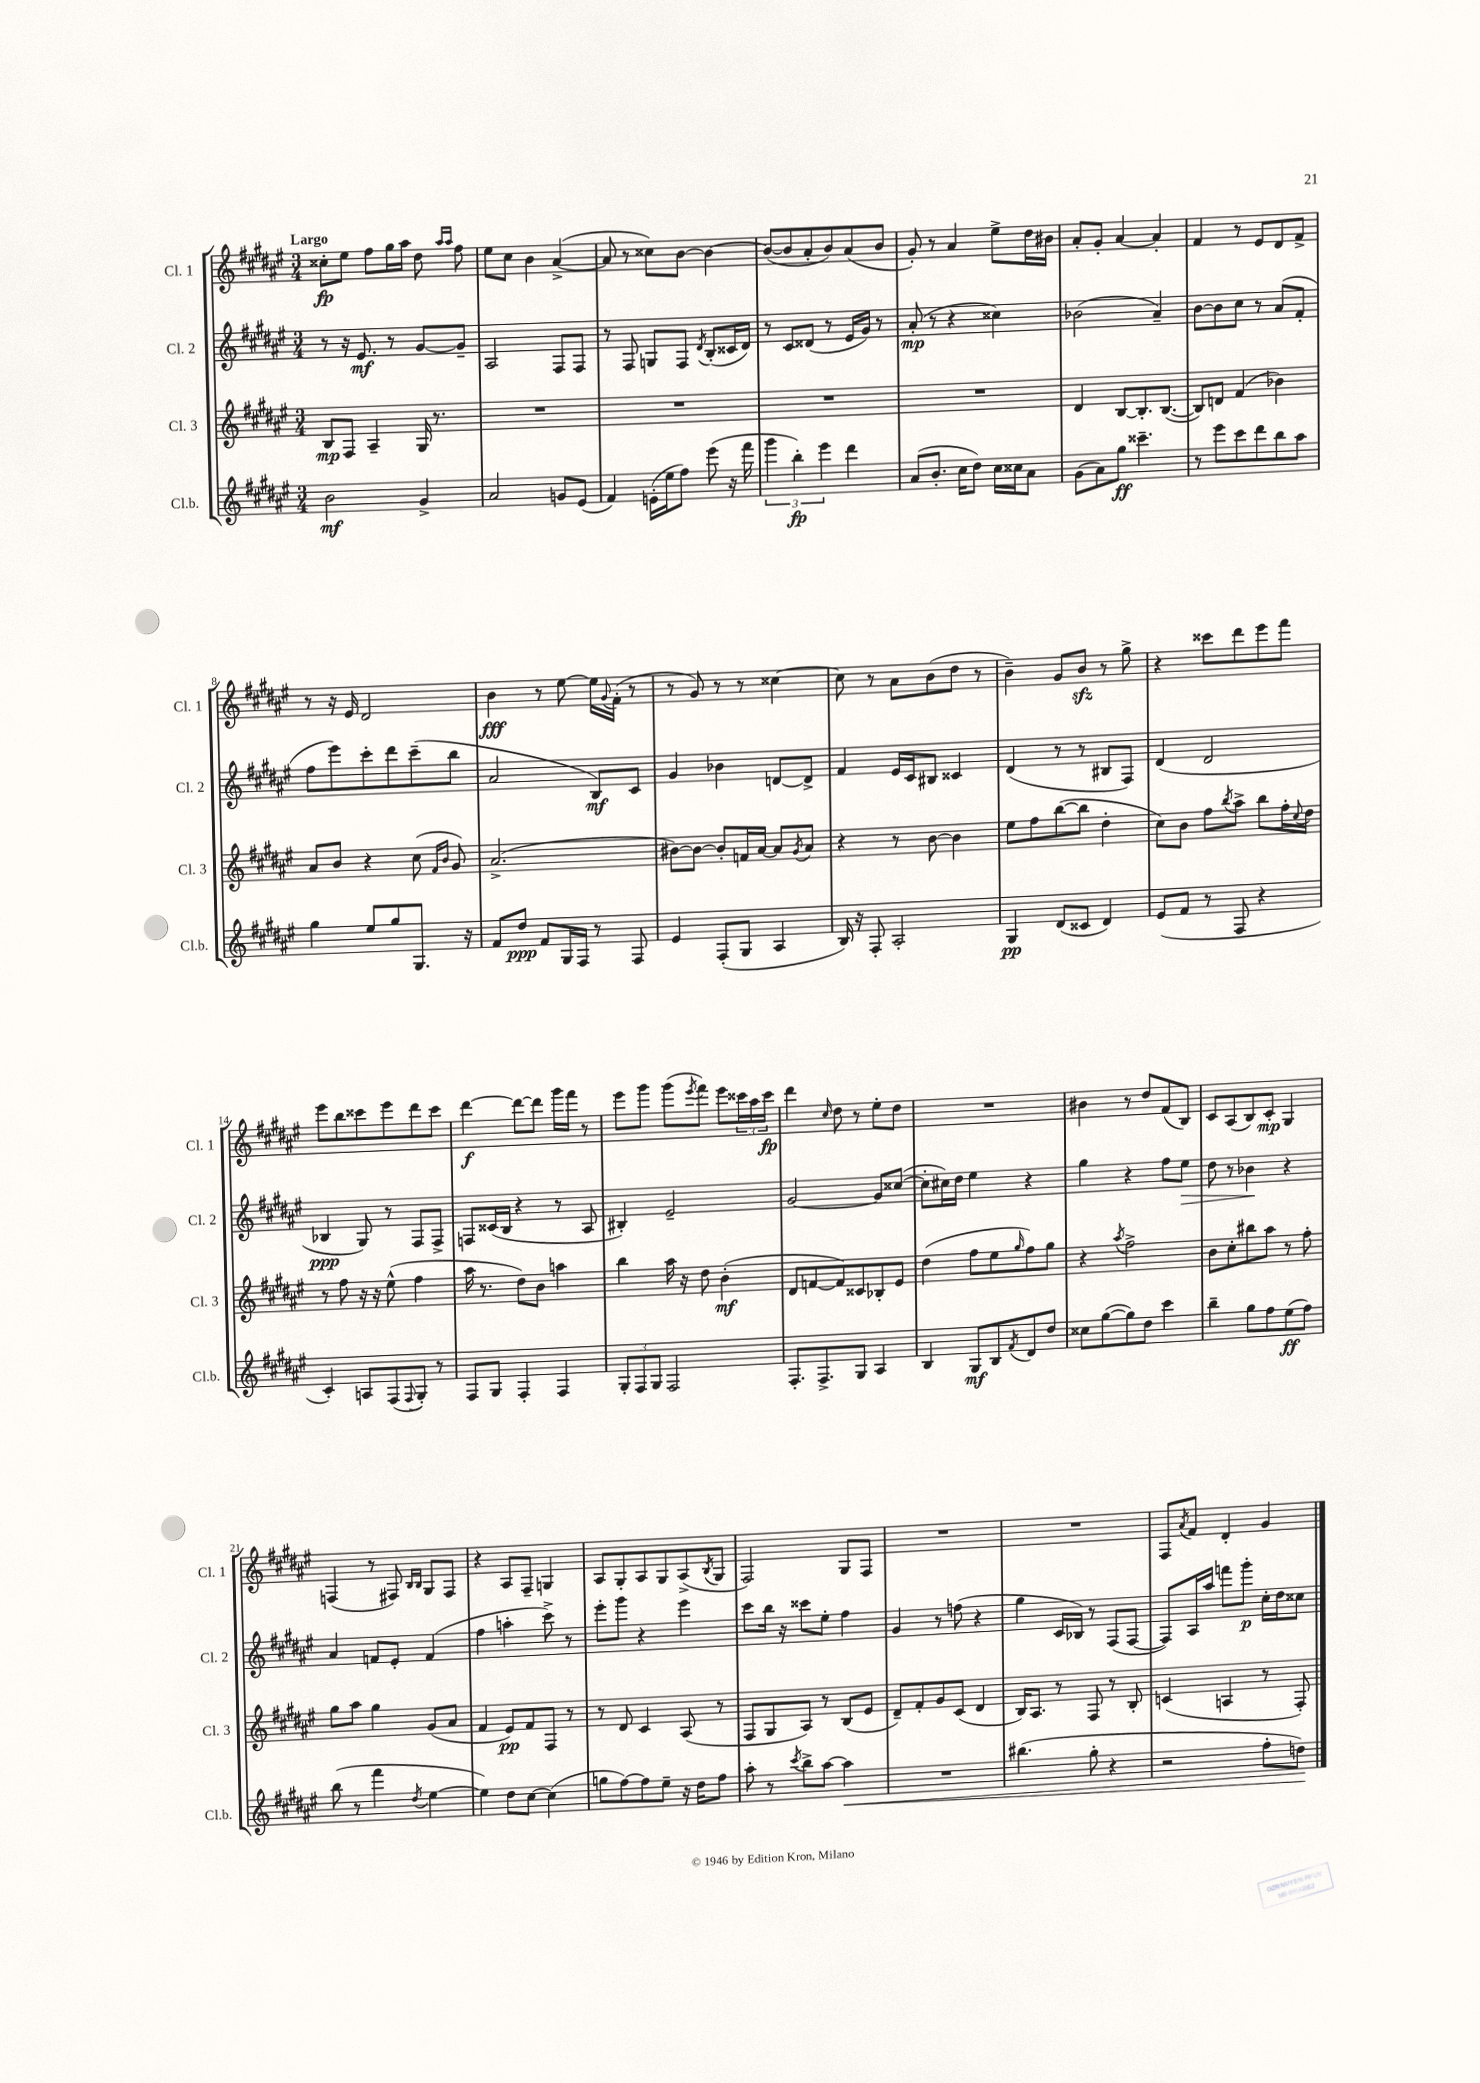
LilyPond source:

<<
\new StaffGroup <<
\new Staff = "s0" \with { instrumentName = "Cl. 1" shortInstrumentName = "Cl. 1" } {
    \clef treble \key fis \major \numericTimeSignature \time 3/4 \tempo "Largo"
    cisis''8-.\fp eis''8 fis''8 gis''16 ais''16 dis''8 \grace { ais''16 ais''16 } fis''8 |
    eis''8 cis''8 b'4 ais'4~->( |
    ais'8 r8 cisis''8) b'8~ b'4~ |
    b'8~( b'8 ais'8-. b'8) ais'8( b'8 |
    gis'8-.) r8 ais'4 eis''8-> dis''16 bis'16 |
    ais'8-. gis'8-. ais'4~ ais'4-. |
    fis'4 r8 eis'8 dis'8 fis'8-> |
    r8 r16 eis'16 dis'2 |
    b'4\fff r8 eis''8~ eis''16 \appoggiatura { gis'8 } fis'16-.( r8 |
    r8 gis'8) r8 r8 cisis''4~ |
    cisis''8 r8 ais'8 b'8( dis''8 r8 |
    b'4--) gis'8 b'8\sfz r8 gis''8-> |
    r4 cisis'''8 dis'''8 eis'''8 fis'''8 |
    eis'''8 b''8 cisis'''8 eis'''8 dis'''8 cisis'''8 |
    dis'''4~\f dis'''8~ dis'''8 gis'''16 fis'''16 r8 |
    eis'''8 gis'''8 gis'''8( \acciaccatura { eis'''8 } fis'''8) eis'''8 \tuplet 3/2 { cisis'''16 ais''16 cisis'''16\fp } |
    dis'''4 \grace { cis''16 } dis''8 r8 eis''8-. dis''8 |
    R2. |
    bis'4 r8 dis''8 fis'8( b8) |
    cis'8 ais8( b8) cis'8-.\mp gis4 |
    f4( r8 fis8) \grace { b16 b16 } gis8 fis8 |
    r4 ais8 fis8-- g4 |
    ais8 gis8-. ais8 gis8 ais8->( \acciaccatura { b8 } gis8 |
    fis2) gis8 fis8 |
    R2. |
    R2. |
    fis8 \acciaccatura { ais'8 } fis'8 dis'4-. gis'4 \bar "|." |
}
\new Staff = "s1" \with { instrumentName = "Cl. 2" shortInstrumentName = "Cl. 2" } {
    \clef treble \key fis \major \numericTimeSignature \time 3/4
    r8 r16 eis'8.\mf r8 gis'8~ gis'8-- |
    ais2 fis8 fis8 |
    r8 fis8 g8 fis8 \acciaccatura { dis'8 } b8-.( cisis'16 dis'16) |
    r8 cis'8 disis'8( r8 eis'16 gis'16) r8 |
    ais'8-.\mp( r8 r4 cisis''4) |
    bes'2( ais'4--) |
    b'8~ b'8 cis''8 r8 ais'8( fis'8-. |
    fis''8 eis'''8) cis'''8-. dis'''8 cis'''8--( b''8 |
    ais'2 b8\mf) cis'8 |
    gis'4 bes'4 d'8~ d'8-> |
    fis'4 eis'16 cis'16 bis8 cisis'4 |
    dis'4( r8 r8 bis8 fis8) |
    dis'4( dis'2 |
    bes4\ppp gis8) r8 fis8 fis8-> |
    f8 cisis'16( b16 r4 r8 ais8 |
    bis4-.) eis'2-- |
    gis'2~ gis'8 cisis''8~( |
    cisis''8-. cis''16) dis''16 eis''4 r4 |
    gis''4 r4 fis''8 eis''8\> |
    dis''8 r8 bes'4\! r4 |
    ais'4 f'8 eis'8-. f'4( |
    fis''4 a''4-. cis'''8->) r8 |
    eis'''8-. gis'''8 r4 eis'''4 |
    cis'''8 b''16 r16 cisis'''8 eis''8-. fis''4 |
    gis'4 r8 f''8( r4 |
    gis''4 cis'16 bes16) r8 fis8( fis8~ |
    fis8) ais16 ais''16 f'''8 gis'''8-.\p cis''16-. dis''16 cisis''8 \bar "|." |
}
\new Staff = "s2" \with { instrumentName = "Cl. 3" shortInstrumentName = "Cl. 3" } {
    \clef treble \key fis \major \numericTimeSignature \time 3/4
    b8\mp fis8 ais4-- gis16 r8. |
    R2. |
    R2. |
    R2. |
    R2. |
    dis'4 b8~ b8.-. b8.~( |
    b8) d'8 fis'4( bes'4) |
    ais'8 b'8 r4 cis''8( \grace { fis'16 b'16 } gis'8) |
    ais'2.->( |
    bis'8~) bis'8~ bis'8-. f'16 ais'16~ ais'8 \acciaccatura { gis'8 } ais'8 |
    r4 r8 b'8~ b'4 |
    eis''8 fis''8 b''8~( b''8 dis''4-. |
    cis''8) b'8 fis''8 \acciaccatura { b''8 } ais''8-> b''8 fis''16-. \appoggiatura { cis''8 } dis''16 |
    r8 fis''8 r16 r16 eis''8-^( fis''4 |
    ais''16 r8. dis''8) b'8 a''4 |
    b''4 ais''16 r16 dis''8 b'4-.\mf( |
    dis'8 f'8~ f'8) cisis'8 bes8-. eis'8 |
    dis''4( fis''8 eis''8 \grace { gis''16 } fis''8) gis''8 |
    r4 \acciaccatura { ais''8 } fis''2-> |
    b'8 cis''8-. bis''8 ais''8 r8 fis''8-. |
    gis''8 ais''8 gis''4 gis'8( ais'8 |
    fis'4 eis'8\pp) fis'8 fis8 r8 |
    r8 dis'8 cis'4 ais8( r8 |
    fis8 gis8 ais8) r8 b8( eis'8 |
    dis'8--) fis'8-. gis'8 cis'8( dis'4 |
    b16) ais8. r8 fis8 r8 b8-. |
    c'4( a4 r8 fis8-.) \bar "|." |
}
\new Staff = "s3" \with { instrumentName = "Cl.b." shortInstrumentName = "Cl.b." } {
    \clef treble \key fis \major \numericTimeSignature \time 3/4
    b'2\mf gis'4-> |
    ais'2 g'8 eis'8( |
    fis'4) e'16-.( eis''16 fis''8) eis'''8( r16 fis'''16 |
    \tuplet 3/2 { gis'''4 b''4-.\fp) eis'''4 } dis'''4 |
    ais'8( b'8.-. cis''16 dis''8) cis''16 cisis''16 ais'8 |
    gis'8( ais'8) gis''8\ff cisis'''4.-- |
    r8 eis'''8 cis'''8 dis'''8 b''8 ais''8 |
    gis''4 eis''8 gis''8 gis8. r16 |
    fis'8 dis''8\ppp fis'8 gis16 fis16 r8 fis8 |
    eis'4 fis8-.( gis8 ais4 |
    b16) r16 fis8-. ais2-. |
    gis4\pp dis'8( cisis'8 dis'4) |
    eis'8( fis'8 r8 fis8 r4 |
    cis'4-.) a8 fis8( \appoggiatura { fis8 } gis8-.) r8 |
    fis8 gis8 fis4-. fis4 |
    \tuplet 3/2 { gis8-. fis8 gis8 } fis2 |
    fis8.-. fis8.-> gis8 ais4 |
    b4 gis8\mf b8 \acciaccatura { fis'8 } dis'8 dis''8 |
    cisis''8 gis''8~( gis''8) dis''8 cis'''4 |
    b''4-- gis''8 fis''8 eis''8\ff( fis''8) |
    b''8( r8 fis'''4 \acciaccatura { dis''8 } eis''4~ |
    eis''4) dis''8 cis''8~ cis''4( |
    g''8 fis''8~) fis''8 eis''8-- r16 dis''16 fis''8 |
    ais''8-. r8 \acciaccatura { cis'''8 } b''8-> ais''8~ ais''4\< |
    R2. |
    bis''4.( gis''8-. r4 |
    r2 fis''8-. d''8\!) \bar "|." |
}
>>
>>
